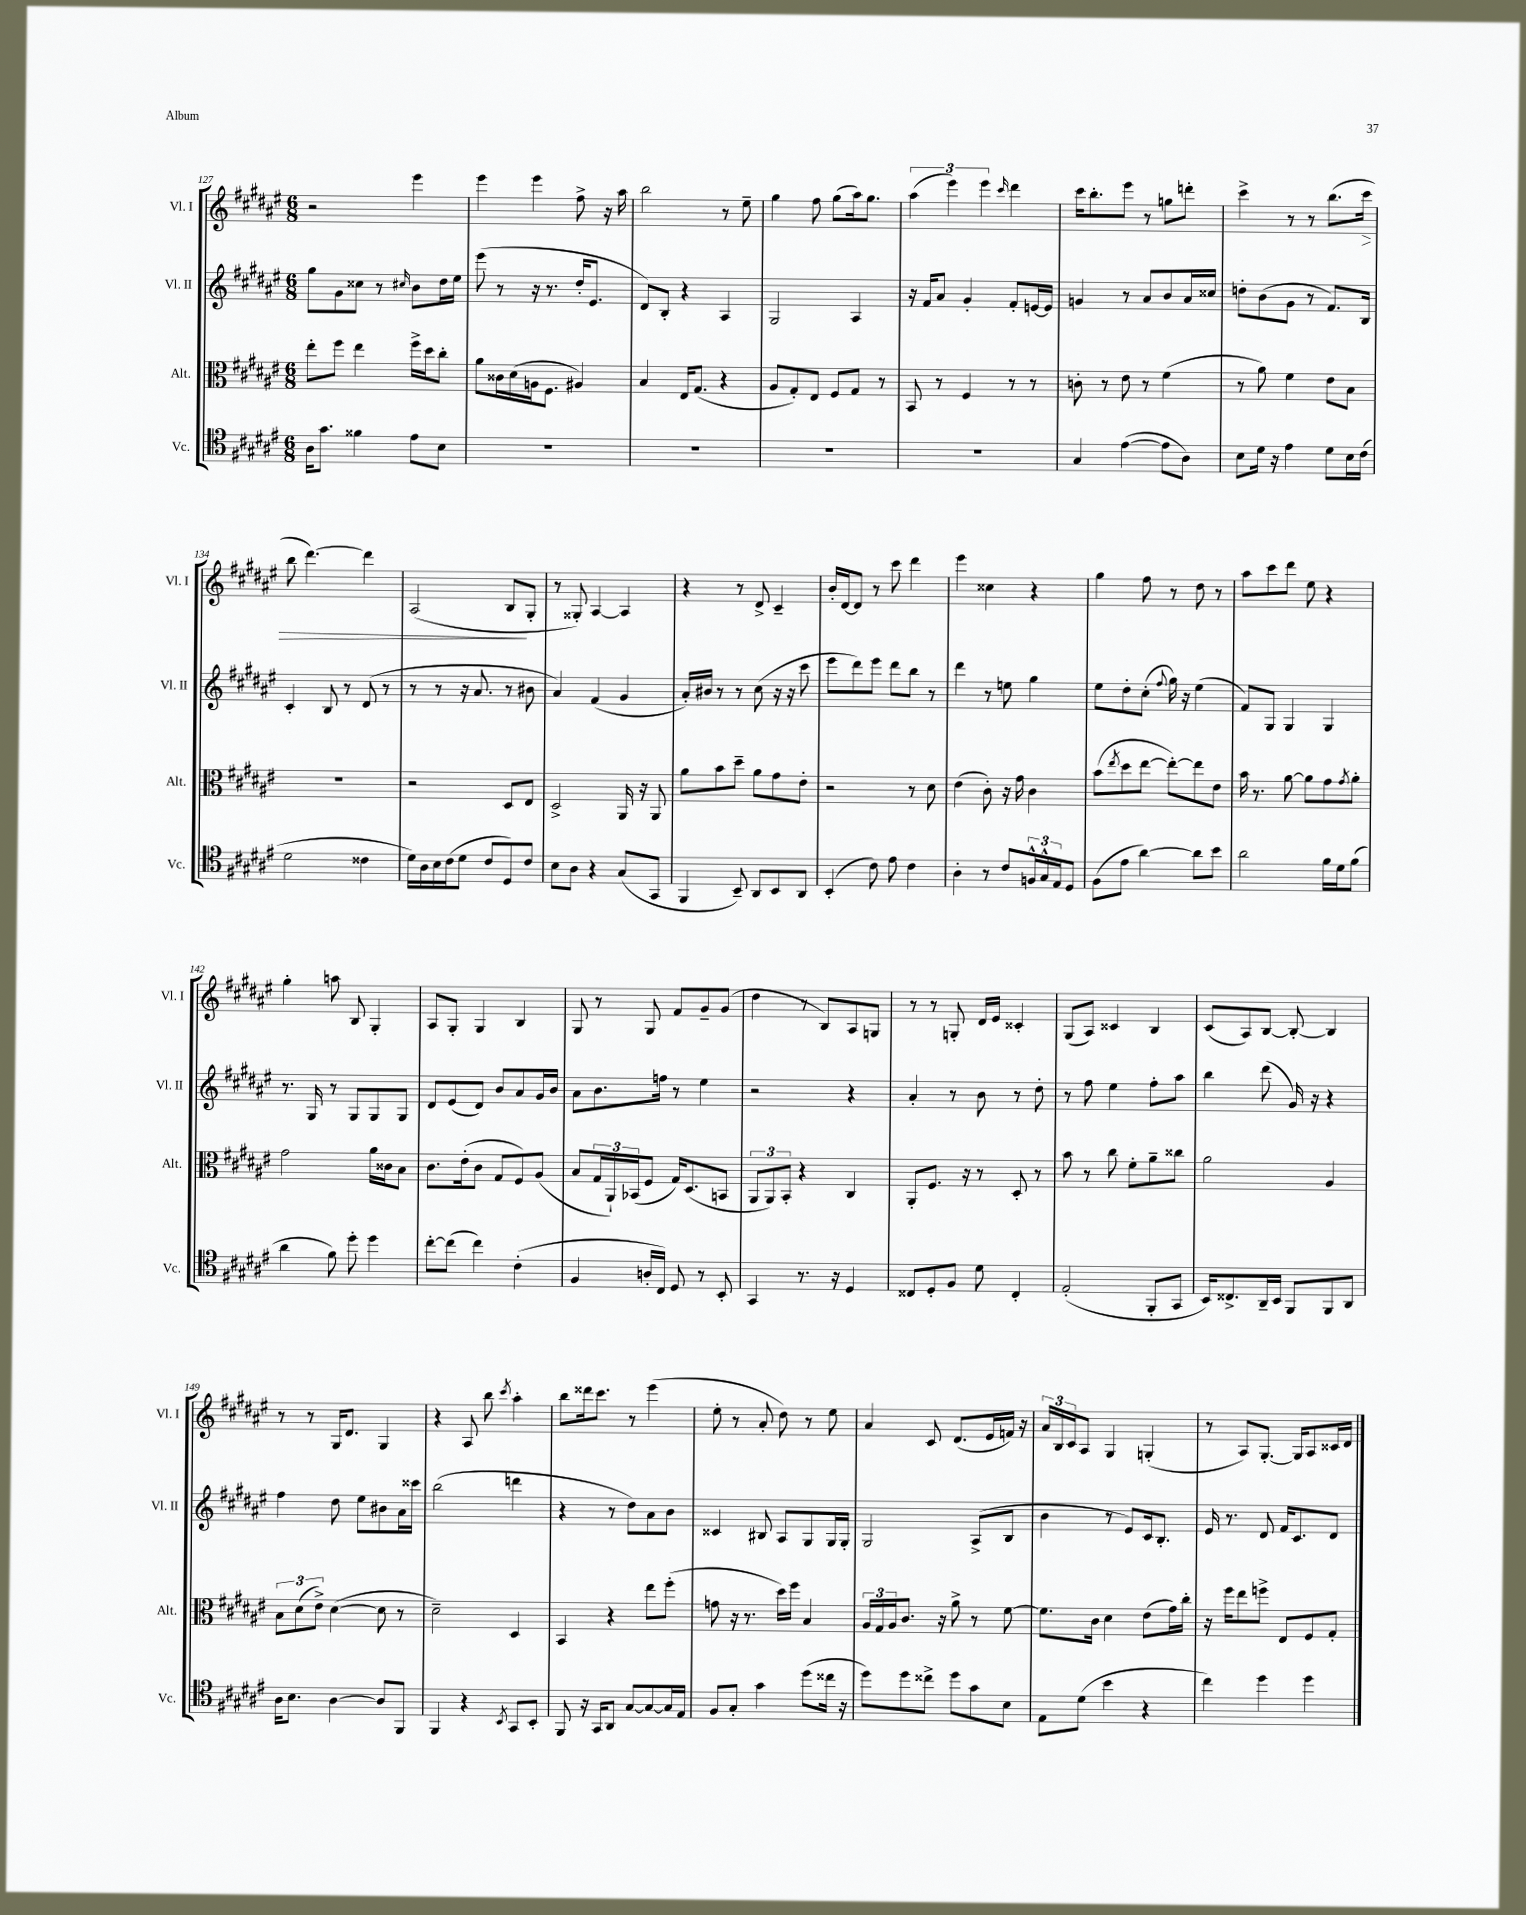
<<
\new StaffGroup <<
\new Staff = "s0" \with { instrumentName = "Vl. I" shortInstrumentName = "Vl. I" } {
    \clef treble \key fis \major \numericTimeSignature \time 6/8
    r2 eis'''4 |
    eis'''4 eis'''4 fis''8-> r16 ais''16 |
    b''2 r8 eis''8-- |
    gis''4 fis''8 gis''8( ais''16) gis''8. |
    \tuplet 3/2 { ais''4( eis'''4) eis'''4 } \grace { cis'''16 } dis'''4 |
    cis'''16 b''8.-. eis'''8 r8 g''8 d'''8-. |
    cis'''4-> r8 r8 b''8.( cis'''16\> |
    b''8 dis'''4.~) dis'''4 |
    ais2( b8\! gis8-. |
    r8 gisis8-.) ais4~ ais4 |
    r4 r8 dis'8-> cis'4-- |
    b'16-. dis'16~ dis'8 r8 cis'''8 dis'''4 |
    eis'''4 cisis''4 r4 |
    gis''4 fis''8 r8 dis''8 r8 |
    ais''8 cis'''8 dis'''8 eis''8 r4 |
    gis''4-. a''8 b8 gis4-. |
    ais8 gis8-. gis4 b4 |
    gis8 r8 gis8 fis'8 gis'8-- gis'8( |
    dis''4 r8 b8) ais8 g8 |
    r8 r8 g8-. dis'16 eis'16 cisis'4-. |
    gis8( ais8) cisis'4 b4 |
    cis'8( ais8) b8~ b8~-. b4 |
    r8 r8 gis16 dis'8. gis4 |
    r4 ais8 b''8 \acciaccatura { cis'''8 } ais''4-. |
    b''8 disis'''16 cis'''8. r8 eis'''4( |
    eis''8-. r8 ais'8-. dis''8) r8 eis''8 |
    ais'4 cis'8 dis'8.( eis'16 f'16) r16 |
    \tuplet 3/2 { ais'16 b16 cis'16 } ais8 gis4 g4-.( |
    r8 ais8) gis8.~-. gis16 ais8 cisis'16 dis'16 \bar "|." |
}
\new Staff = "s1" \with { instrumentName = "Vl. II" shortInstrumentName = "Vl. II" } {
    \clef treble \key fis \major \numericTimeSignature \time 6/8
    gis''8 gis'8 cisis''8 r8 \grace { cis''16 } b'8 dis''16 eis''16 |
    eis'''8( r8 r16 r8. dis''16-. eis'8. |
    dis'8) b8-. r4 ais4 |
    gis2 ais4 |
    r16 fis'16 ais'8 gis'4-. fis'8-. e'16~ e'16 |
    g'4 r8 ais'8 b'8 ais'16 cisis''16 |
    d''8-. b'8( gis'8 r8 fis'8.) b16 |
    cis'4-. b8 r8 dis'8( r8 |
    r8 r8 r16 ais'8. r8 bis'8 |
    ais'4) fis'4( gis'4 |
    ais'16-.) bis'16 r8 r8 cis''8( r16 r16 cis'''8 |
    eis'''8 dis'''8) eis'''8 dis'''8 b''8 r8 |
    dis'''4 r8 e''8 gis''4 |
    eis''8 dis''8-. cis''8-.( \appoggiatura { fis''8 } gis''16) r16 eis''4( |
    fis'8) gis8 gis4 gis4 |
    r8. gis16 r8 gis8 gis8 gis8 |
    dis'8 eis'8( dis'8) b'8 ais'8 gis'16 b'16 |
    ais'8 b'8. f''16 r8 eis''4 |
    r2 r4 |
    ais'4-. r8 b'8 r8 dis''8-. |
    r8 fis''8 eis''4 fis''8-. ais''8 |
    b''4 dis'''8( gis'16) r16 r4 |
    fis''4 dis''8 eis''8 bis'8 ais'16 cisis'''16 |
    b''2( d'''4 |
    r4 r8 dis''8) ais'8 b'8 |
    cisis'4 bis8 ais8 gis8 gis16 gis16-. |
    gis2 ais8->( b8 |
    b'4 r8 eis'8) cis'16 b8.-. |
    eis'16 r8. dis'8 fis'16 cis'8. dis'8 \bar "|." |
}
\new Staff = "s2" \with { instrumentName = "Alt." shortInstrumentName = "Alt." } {
    \clef alto \key fis \major \numericTimeSignature \time 6/8
    eis''8-. fis''8 eis''4 fis''16-> dis''16 cis''8-. |
    ais'8 cisis'16 dis'16( a16 fis8. ais4) |
    b4 eis16 gis8.( r4 |
    ais8 gis8-.) eis8 fis8 gis8 r8 |
    b,8 r8 fis4 r8 r8 |
    c'8-. r8 eis'8 r8 fis'4( |
    r8 ais'8) fis'4 eis'8 b8 |
    R2. |
    r2 dis8 eis8 |
    dis2-> ais,16 r16 ais,8 |
    ais'8 b'8 dis''8-- ais'8 gis'8 eis'8-. |
    r2 r8 dis'8 |
    eis'4( cis'8-.) r16 gis'16 cis'4 |
    b'8( \acciaccatura { eis''8 } dis''8 eis''8~ eis''8~-.) eis''8 eis'8 |
    b'16 r8. ais'8~ ais'8 gis'8 \acciaccatura { gis'8 } ais'8-. |
    gis'2 ais'16 cisis'16 b8 |
    cis'8. eis'16-.( cis'8 gis8 fis8) ais8( |
    b8 \tuplet 3/2 { gis16 ais,16-!) bes,16( } fis8 gis16) dis8.( b,8 |
    \tuplet 3/2 { ais,8 ais,8) b,8-. } r4 cis4 |
    ais,8-. fis8. r16 r8 dis8-. r8 |
    b'8 r8 cis''8 fis'8-. ais'8-- cisis''8 |
    ais'2 ais4 |
    \tuplet 3/2 { b8 dis'8( eis'8->) } dis'4~( dis'8 r8 |
    dis'2--) dis4 |
    b,4 r4 eis''8 fis''8-.( |
    g'8 r16 r8. dis''16) fis''16 b4 |
    \tuplet 3/2 { ais16 gis16 ais16 } cis'8. r16 ais'8-> r8 fis'8~ |
    fis'8. cis'16 dis'4 eis'8( gis'16) cis''16-. |
    r16 fis''16 eis''8 f''8-> eis8 fis8 gis8-. \bar "|." |
}
\new Staff = "s3" \with { instrumentName = "Vc." shortInstrumentName = "Vc." } {
    \clef tenor \key fis \major \numericTimeSignature \time 6/8
    ais16 gis'8. fisis'4 eis'8 b8 |
    R2. |
    R2. |
    R2. |
    R2. |
    gis4 eis'4~( eis'8 ais8) |
    b8 dis'16 r16 eis'4 dis'8 b16 cis'16( |
    dis'2 cisis'4 |
    dis'16) ais16 b16 cis'16( dis'8 cis'8 dis8) cis'8 |
    b8 ais8 r4 gis8( gis,8 |
    fis,4 b,8--) ais,8 b,8 ais,8 |
    b,4-.( cis'8) eis'8 cis'4 |
    ais4-. r8 cis'8 \tuplet 3/2 { f16-^ gis16-^ eis16 } dis8 |
    fis8( eis'8 ais'4~) ais'8 b'8 |
    ais'2 fis'16 dis'16 fis'8( |
    ais'4 fis'8) dis''8-. dis''4 |
    cis''8~-. cis''8( cis''4) cis'4-.( |
    fis4 a16-. cis16) dis8 r8 b,8-. |
    gis,4 r8. r16 dis4 |
    cisis8 dis8-. fis8 dis'8 cisis4-. |
    eis2-.( fis,8-. gis,8 |
    b,16) cisis8.-> ais,16-- b,16 fis,8 fis,8 ais,8 |
    ais16 b8. ais4~ ais8 fis,8 |
    fis,4 r4 \acciaccatura { b,8 } gis,8 b,8-. |
    fis,8 r16 gis,16 ais,8 gis8~ gis8~ gis16 eis16 |
    fis8 gis8-. gis'4 dis''8( cisis''16 r16 |
    dis''8) dis''8 cisis''8-> dis''8 gis'8 b8 |
    eis8 dis'8( b'4 r4 |
    cis''4) dis''4 dis''4 \bar "|." |
}
>>
>>
\layout { \context { \Score currentBarNumber = #127 } }
